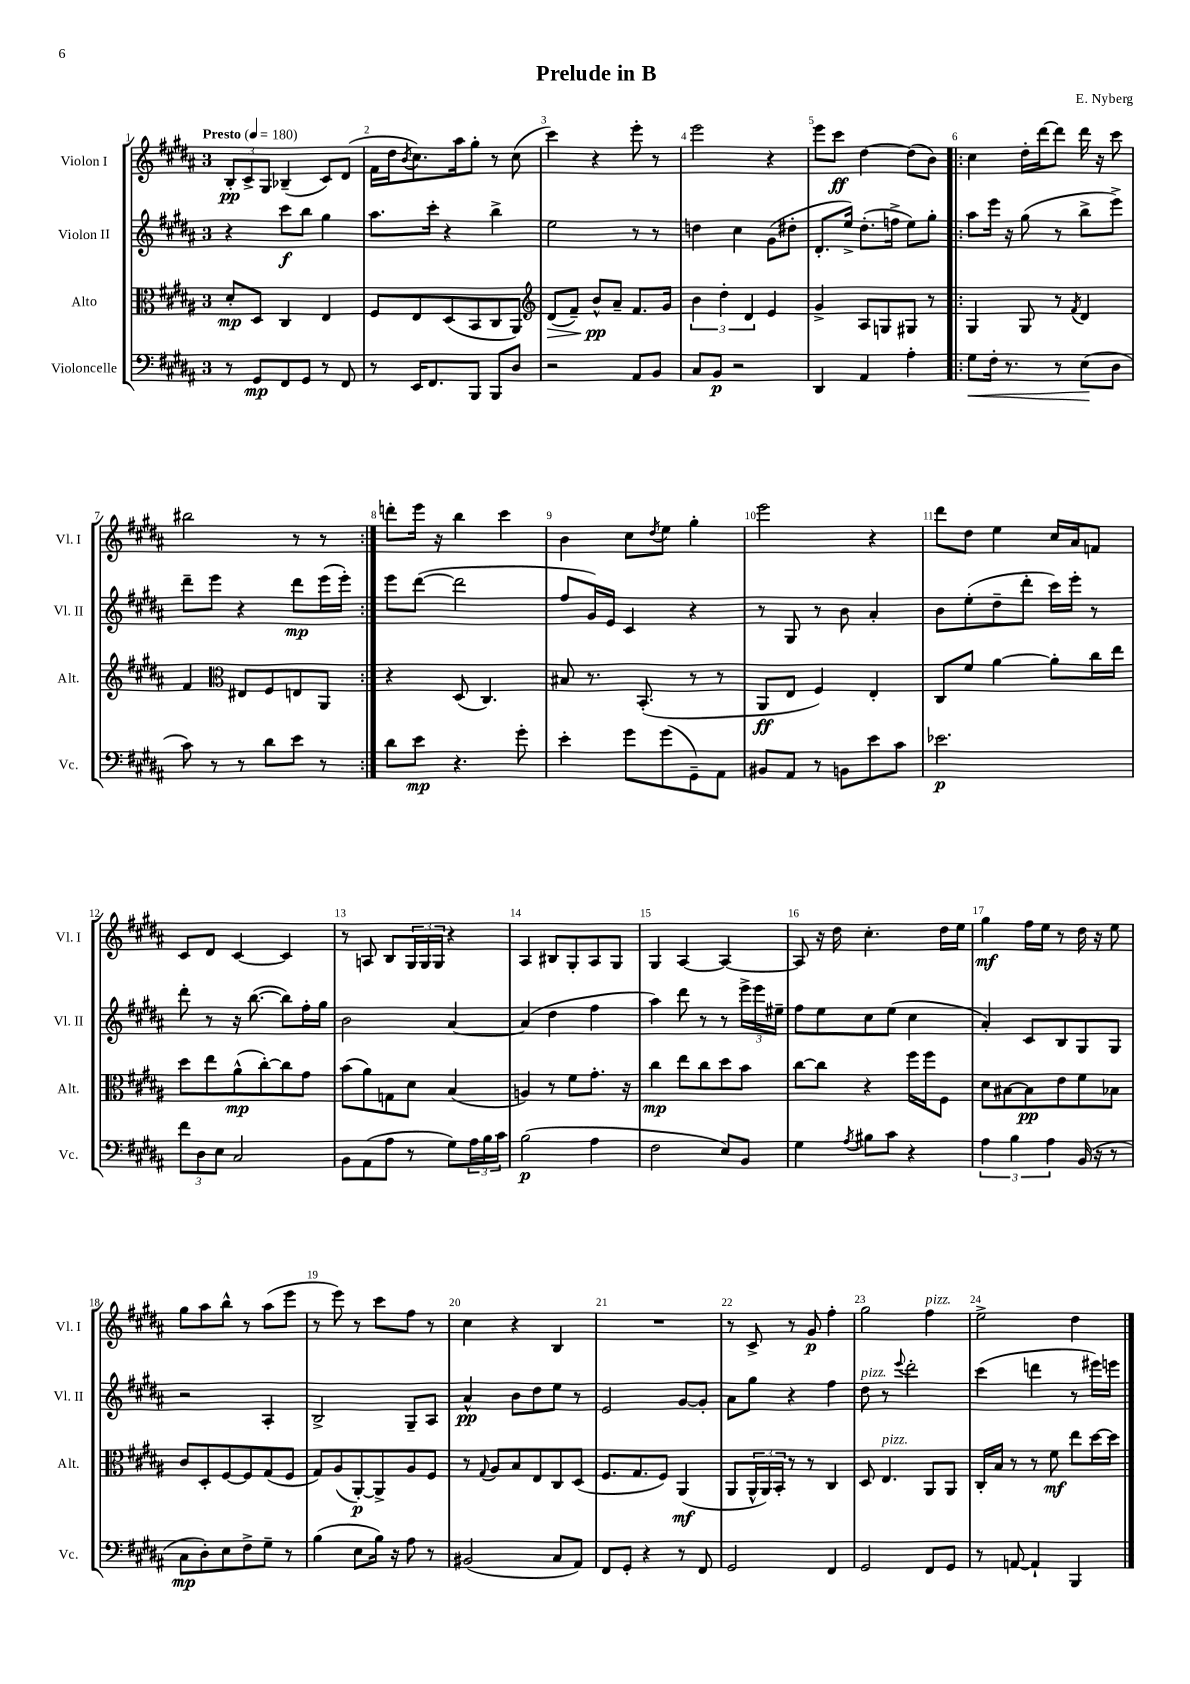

**kern	**kern	**kern	**kern
*staff4	*staff3	*staff2	*staff1
*clefF4	*clefC3	*clefG2	*clefG2
*k[f#c#g#d#a#]	*k[f#c#g#d#a#]	*k[f#c#g#d#a#]	*k[f#c#g#d#a#]
*M3/4	*M3/4	*M3/4	*M3/4
*MM180	*MM180	*MM180	*MM180
8r	8d#'	4r	12B'
.	.	.	12c#^
8GG#	8D#	.	.
.	.	.	12G#
8FF#	4C#	8ccc#	(4B-~
8GG#	.	8bb	.
8r	4E	4gg#	8c#)
8FF#	.	.	(8d#
=	=	=	=
8r	8F#	8.aa#	16f#
.	.	.	16dd#
.	.	.	8qb
16EE	8E	.	8.cc#)
8.FF#	.	16ccc#'	.
.	(8D#	4r	.
.	.	.	16aa#
8BBB	8BB	.	8gg#'
8BBB	8C#	4bb^	8r
8D#	8AA#)	.	(8cc#
=	=	=	=
*	*clefG2	*	*
2r	(8d#	2ee	4ccc#)
.	8f#~)	.	.
.	8b^^	.	4r
.	8a#~	.	.
8AA#	8.f#	8r	8eee'
8BB	.	8r	8r
.	16g#	.	.
=	=	=	=
8C#	6b	4dd	2eee
8BB	.	.	.
.	6dd#'	.	.
2r	.	4cc#	.
.	6d#	.	.
.	4e	(8g#	4r
.	.	8dd#'	.
=	=	=	=
4DD#	4g#^	8.d#'	8eee
.	.	.	8ccc#
.	.	16ee^)	.
4AA#	8A#	(8.dd#'	[4dd#
.	8G	.	.
.	.	16ff^	.
4A#'	8G#	8ee)	(8dd#]
.	8r	8gg#'	8b)
=!|:	=!|:	=!|:	=!|:
8G#	4G#	8aa#	4cc#
16F#'	.	16eee	.
8.r	.	16r	.
.	8G#	(8gg#	16dd#'
.	.	.	[16ddd#
8r	8r	8r	8ddd#]
.	8qf#	.	.
(8E	4d#	8bb^	16ddd#
.	.	.	16r
8D#	.	8eee^)	8ccc#
=	=	=	=
8c#)	4f#	8ddd#~	2bb#
8r	.	8eee	.
*	*clefC3	*	*
8r	8E#	4r	.
8d#	8F#	.	.
8e	8E	8ddd#	8r
8r	8AA#	(16eee	8r
.	.	16eee')	.
=:|!	=:|!	=:|!	=:|!
8d#	4r	8eee	8ddd'
8e	.	([8ddd#	16eee
.	.	.	16r
4.r	(8D#	2ddd#]	4bb
.	4.C#)	.	.
.	.	.	4ccc#
8g#'	.	.	.
=	=	=	=
4e'	8B#	8ff#	4b
.	8.r	16g#)	.
.	.	16e	.
8g#	.	4c#	8cc#
.	(8.BB'	.	.
.	.	.	8qdd#
(8g#	.	.	8ee
8GG#~)	8r	4r	4gg#'
8AA#	8r	.	.
=	=	=	=
8BB#	8AA#	8r	2eee
8AA#	8E	8G#	.
8r	4F#)	8r	.
8BB	.	8b	.
8e	4E'	4a#'	4r
8c#	.	.	.
=	=	=	=
2.e-	8C#	8b	8ddd#
.	8f#	(8ee'	8dd#
.	[4a#	8dd#~	4ee
.	.	8ddd#'	.
.	8a#']	16ccc#)	16cc#
.	.	16eee'	16a#
.	16cc#	8r	8f
.	16ee	.	.
=	=	=	=
12f#	8dd#	8ddd#'	8c#
12D#	.	.	.
.	8ee	8r	8d#
12E	.	.	.
2C#	(8a#^^	16r	[4c#
.	.	([8.bb	.
.	[8cc#')	.	.
.	8cc#]	8bb])	4c#]
.	8g#	16ff#'	.
.	.	16gg#	.
=	=	=	=
8BB	(8b	2b	8r
(8AA#	8a#)	.	8A
8A#	8G	.	8B
8r	8d#	.	24G#
.	.	.	24G#
.	.	.	24G#
8G#)	(4B	[4a#	4r
24A#	.	.	.
24B	.	.	.
24c#	.	.	.
=	=	=	=
(2B	4A)	(4a#]	4A#
.	8r	4dd#	8B#
.	8f#	.	8G#'
4A#	8.g#'	4ff#	8A#
.	.	.	8G#
.	16r	.	.
=	=	=	=
2F#	4cc#	4aa#)	4G#
.	8ee	8ddd#	[4A#
.	8cc#	8r	.
8E)	8dd#	8r	4A#_
8BB	8b	24eee^	.
.	.	24eee	.
.	.	24ee#~	.
=	=	=	=
4G#	[8cc#	8ff#	8A#]
.	8cc#]	8ee	16r
.	.	.	16dd#
8qA#	.	.	.
8B#	4r	8cc#	4.cc#'
8c#	.	(8ee	.
4r	16ff#	4cc#	.
.	16ff#	.	.
.	8F#	.	16dd#
.	.	.	16ee
=	=	=	=
6A#	8d#	4a#')	4gg#
.	[8B#	.	.
6B	.	.	.
.	8B#]	8c#	16ff#
.	.	.	16ee
6A#	.	.	.
.	8e	8B	8r
(16BB	8f#	8G#	16dd#
16r	.	.	16r
8r	8B-	8G#	8ee
=	=	=	=
8C#	8c#	2r	8gg#
8D#')	8D#'	.	8aa#
8E	[8F#	.	8bb^^
8F#^	8F#]	.	8r
8G#~	(8G#	4A#'	(8aa#
8r	8F#	.	8eee
=	=	=	=
(4B	8G#)	2B^	8r
.	(8A#	.	8eee)
8E	[8AA#')	.	8r
16B)	8AA#^]	.	8ccc#
16r	.	.	.
8A#	8A#	8G#~	8ff#
8r	8F#	8A#	8r
=	=	=	=
(2BB#	8r	4a#^^	4cc#
.	8qqG#	.	.
.	8A#	.	.
.	8B	8b	4r
.	8E	8dd#	.
8C#	8C#	8ee	4B
8AA#)	(8D#	8r	.
=	=	=	=
8FF#	8.F#	2e	2.r
8GG#'	.	.	.
.	8.G#	.	.
4r	.	.	.
.	8F#)	.	.
8r	(4AA#	[8g#	.
8FF#	.	8g#']	.
=	=	=	=
2GG#	8AA#	8a#	8r
.	24AA#^^	8gg#	8c#^
.	24AA#)	.	.
.	24BB'	.	.
.	8r	4r	8r
.	8r	.	8g#
4FF#	4C#	4ff#	4ff#'
=	=	=	=
2GG#	8D#	8dd#	2gg#
.	4.E	8r	.
.	.	8qqeee	.
.	.	2ddd#'	.
8FF#	8AA#	.	4ff#
8GG#	8AA#	.	.
=	=	=	=
8r	16C#'	(4ccc#	2ee^
.	16B	.	.
[8AA	8r	.	.
4AA`]	8r	4ddd	.
.	8f#	.	.
4BBB	8ee	8r	4dd#
.	[16dd#	16eee#)	.
.	16dd#]	16eee	.
==	==	==	==
*-	*-	*-	*-
